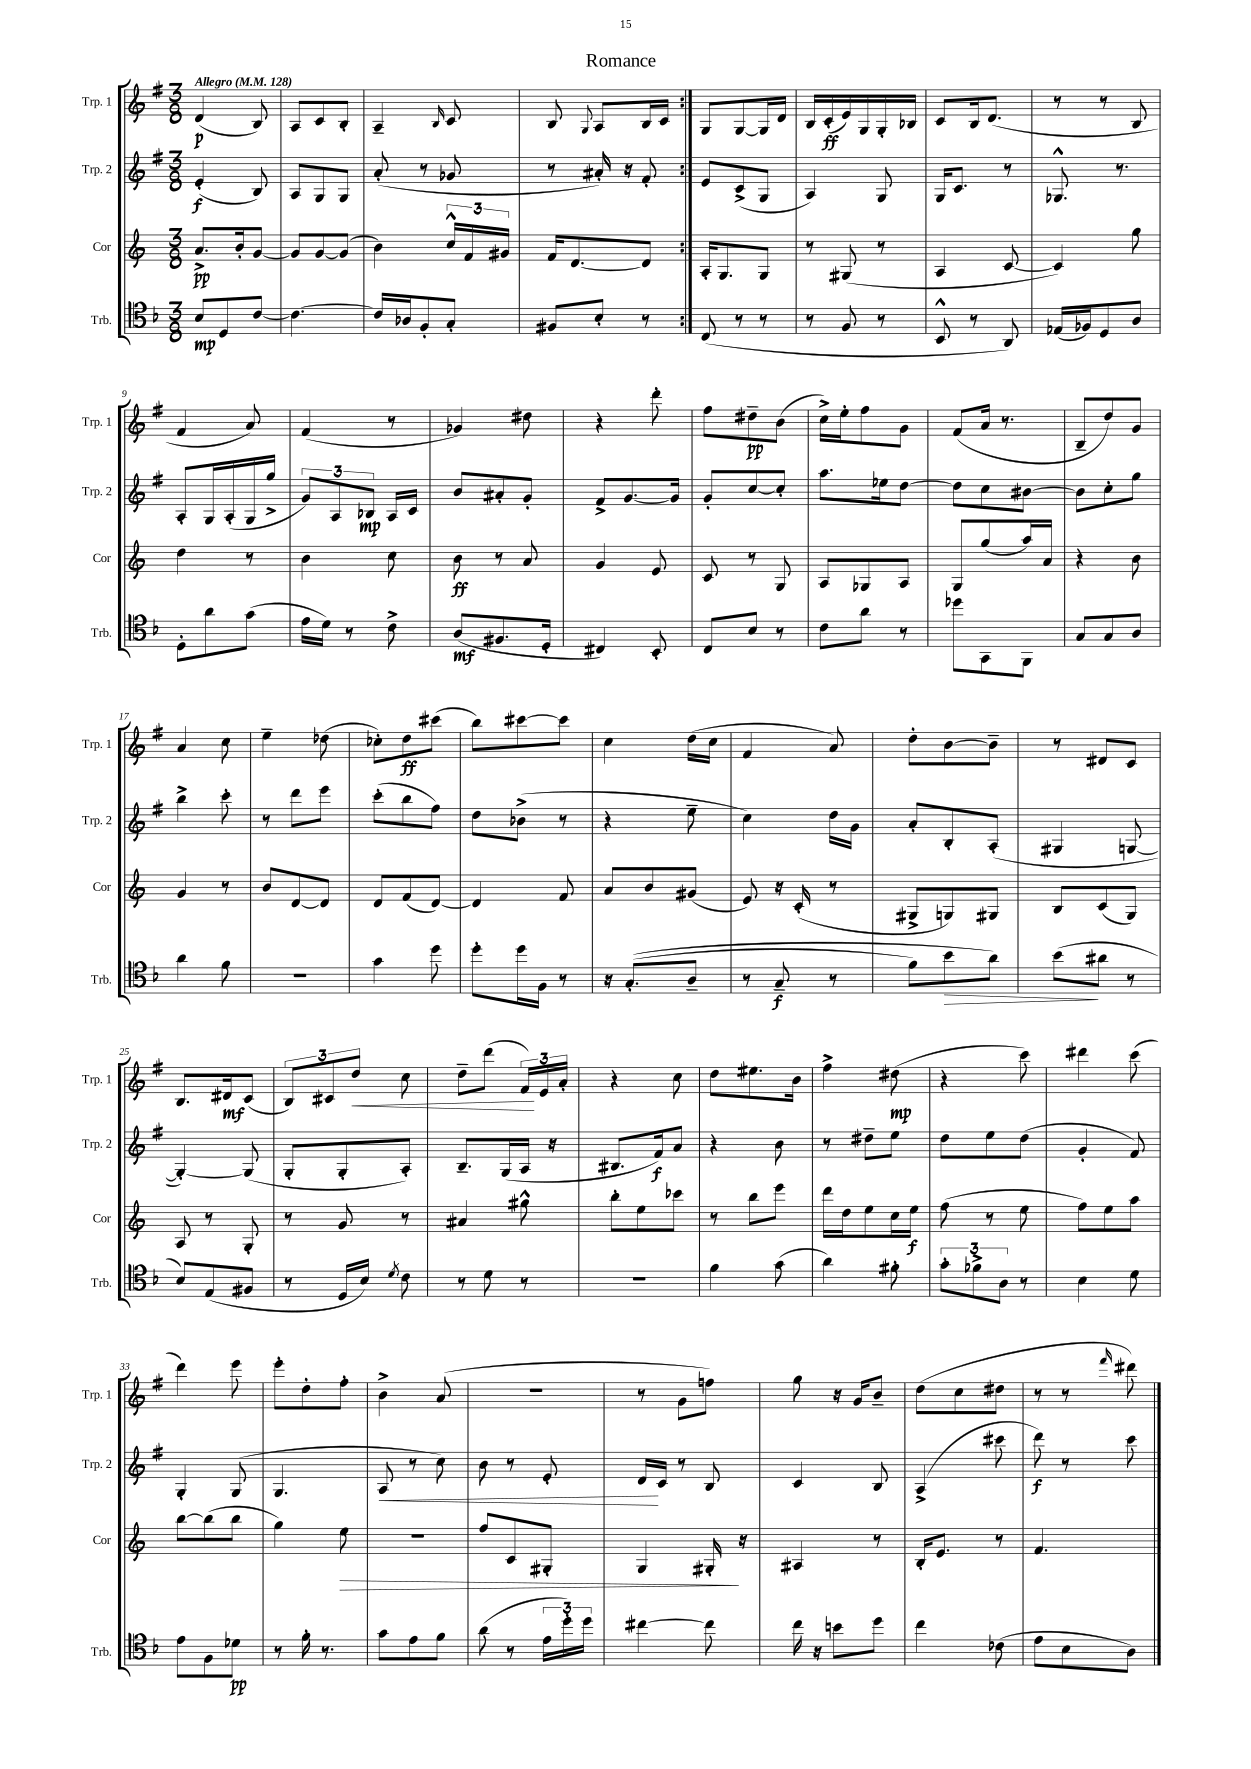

**kern	**dynam	**kern	**dynam	**kern	**dynam	**kern	**dynam
*part4	*part4	*part3	*part3	*part2	*part2	*part1	*part1
*staff4	*staff4	*staff3	*staff3	*staff2	*staff2	*staff1	*staff1
*I"Trb.	*	*I"Cor	*	*I"Trp. 2	*	*I"Trp. 1	*
*I'Trb.	*	*I'Cor	*	*I'Trp. 2	*	*I'Trp. 1	*
*clefC4	*	*clefG2	*	*clefG2	*	*clefG2	*
*k[b-]	*	*k[]	*	*k[f#]	*	*k[f#]	*
*M3/8	*	*M3/8	*	*M3/8	*	*M3/8	*
*MM128	*	*MM128	*	*MM128	*	*MM128	*
=1	=1	=1	=1	=1	=1	=1	=1
!	!	!	!	!	!	!LO:TX:a:B:t=Allegro	!
8B-/L	mp	8.a^/L	pp	(4e'/	f	(4d/	p
8D/	.	.	.	.	.	.	.
.	.	16b'/k	.	.	.	.	.
[8c/J	.	[8g/J	.	8B/)	.	8B/)	.
=2	=2	=2	=2	=2	=2	=2	=2
4.c\_	.	8g/L]	.	8A/L	.	8A/L	.
.	.	[8g/	.	8G/	.	8c/	.
.	.	(8g/J]	.	8G/J	.	8B'/J	.
=3	=3	=3	=3	=3	=3	=3	=3
16c/LL]	.	4b\)	.	(8a'/	.	4A~/	.
16A-X/J	.	.	.	.	.	.	.
8F'/	.	.	.	8r	.	.	.
.	.	.	.	.	.	16qqB/	.
8G'/J	.	24cc^^/LL	.	8g-X/	.	8c/	.
.	.	24f/	.	.	.	.	.
.	.	24g#X/JJ	.	.	.	.	.
=4	=4	=4	=4	=4	=4	=4	=4
8F#X/L	.	16f/KL	.	8r	.	8B/	.
.	.	[8.d/	.	.	.	.	.
.	.	.	.	.	.	8qqG/	.
8B-'/J	.	.	.	16a#X'/)	.	8A/L	.
.	.	.	.	16r	.	.	.
8r	.	8d/J]	.	8f#'/	.	16B/L	.
.	.	.	.	.	.	16c/JJ	.
=5:|!	=5:|!	=5:|!	=5:|!	=5:|!	=5:|!	=5:|!	=5:|!
(8C/	.	16A'/KL	.	8e/L	.	8G/L	.
.	.	8.G/	.	.	.	.	.
8r	.	.	.	(8c^/	.	[8G/	.
8r	.	8G/J	.	8G/J	.	16G/L]	.
.	.	.	.	.	.	16d/JJ	.
=6	=6	=6	=6	=6	=6	=6	=6
8r	.	8r	.	4A/)	.	16B/LL	.
.	.	.	.	.	.	(16c'/	ff
8F/	.	(8G#X/	.	.	.	16e/)	.
.	.	.	.	.	.	16G/	.
8r	.	8r	.	8G/	.	16G'/	.
.	.	.	.	.	.	16B-X/JJ	.
=7	=7	=7	=7	=7	=7	=7	=7
8BB-^^/	.	4A/	.	16G/KL	.	8c/L	.
.	.	.	.	8.c/J	.	.	.
8r	.	.	.	.	.	16B/k	.
.	.	.	.	.	.	(8.d/J	.
8AA/)	.	[8c/	.	8r	.	.	.
=8	=8	=8	=8	=8	=8	=8	=8
(16E-X/LL	.	4c/])	.	8.G-X^^/	.	8r	.
16F-X/J)	.	.	.	.	.	.	.
8D/	.	.	.	.	.	8r	.
.	.	.	.	8.r	.	.	.
8A/J	.	8gg\	.	.	.	8B/	.
!!LO:LB:g=z
=9	=9	=9	=9	=9	=9	=9	=9
8D'\L	.	4dd\	.	8A'/L	.	4f#/	.
8a\	.	.	.	16G/L	.	.	.
.	.	.	.	(16A'/	.	.	.
(8g\J	.	8r	.	16G/	.	8a/)	.
.	.	.	.	16gg^/JJ	.	.	.
=10	=10	=10	=10	=10	=10	=10	=10
16e\LL	.	4b\	.	12g/L)	.	(4f#/	.
16d\JJ)	.	.	.	.	.	.	.
.	.	.	.	12A/	.	.	.
8r	.	.	.	.	.	.	.
.	.	.	.	12B-X/J	mp	.	.
8c^\	.	8cc\	.	16A/LL	.	8r	.
.	.	.	.	16c/JJ	.	.	.
=11	=11	=11	=11	=11	=11	=11	=11
(8A/L	mf	8b\	ff	8b/L	.	4g-X/)	.
8.F#X/	.	8r	.	8a#X'/	.	.	.
.	.	8a/	.	8g'/J	.	8dd#X\	.
16D'/Jk	.	.	.	.	.	.	.
=12	=12	=12	=12	=12	=12	=12	=12
4C#X/)	.	4g/	.	8f#^/L	.	4r	.
.	.	.	.	[8.g/	.	.	.
8BB-'/	.	8e/	.	.	.	8ddd'\	.
.	.	.	.	16g/Jk]	.	.	.
=13	=13	=13	=13	=13	=13	=13	=13
8C/L	.	8c/	.	8g'/L	.	8ff#\L	.
8B-/J	.	8r	.	[8cc/	.	8dd#X~\	pp
8r	.	8G/	.	8cc'/J]	.	(8b\J	.
=14	=14	=14	=14	=14	=14	=14	=14
8c\L	.	8A/L	.	8.aa\L	.	16cc^\LL)	.
.	.	.	.	.	.	16ee'\J	.
8a\J	.	8G-X/	.	.	.	8ff#\	.
.	.	.	.	16ee-X\k	.	.	.
8r	.	8A/J	.	[8dd\J	.	8g\J	.
=15	=15	=15	=15	=15	=15	=15	=15
8dd-X\L	.	8G/L	.	8dd\L]	.	(8f#/L	.
8GG\	.	(8gg/	.	8cc\	.	16a/Jk	.
.	.	.	.	.	.	8.r	.
8FF\J	.	16aa/L)	.	[8b#X\J	.	.	.
.	.	16a/JJ	.	.	.	.	.
=16	=16	=16	=16	=16	=16	=16	=16
8G/L	.	4r	.	8b#\L]	.	8B~/L	.
8G/	.	.	.	8cc'\	.	8dd/)	.
8A/J	.	8b\	.	8gg\J	.	8g/J	.
!!LO:LB:g=z
=17	=17	=17	=17	=17	=17	=17	=17
4a\	.	4g/	.	4bb^\	.	4a/	.
8f\	.	8r	.	8ccc'\	.	8cc\	.
=18	=18	=18	=18	=18	=18	=18	=18
4.r	.	8b/L	.	8r	.	4ee~\	.
.	.	[8d/	.	8ddd\L	.	.	.
.	.	8d/J]	.	8eee\J	.	(8dd-X\	.
=19	=19	=19	=19	=19	=19	=19	=19
4g\	.	8d/L	.	(8ccc'\L	.	8cc-X'\L)	.
.	.	(8f/	.	8bb\	.	8dd\	ff
8dd\	.	[8d/J)	.	8ff#\J)	.	(8ccc#X\J	.
=20	=20	=20	=20	=20	=20	=20	=20
8dd'\L	.	4d/]	.	8dd\L	.	8bb\L)	.
16dd\L	.	.	.	(8b-X^\J	.	[8ccc#X\	.
16F\JJ	.	.	.	.	.	.	.
8r	.	8f/	.	8r	.	8ccc#\J]	.
=21	=21	=21	=21	=21	=21	=21	=21
16r	.	8a/L	.	4r	.	4cc\	.
((8.G'/L	.	.	.	.	.	.	.
.	.	8b/	.	.	.	.	.
8A~/J	.	(8g#X/J	.	8ee~\	.	(16dd\LL	.
.	.	.	.	.	.	16cc\JJ	.
=22	=22	=22	=22	=22	=22	=22	=22
8r	.	8e/)	.	4cc\)	.	4f#/	.
8G~/	f	16r	.	.	.	.	.
.	.	(16c'/	.	.	.	.	.
8r	.	8r	.	16dd\LL	.	8a/)	.
.	.	.	.	16g\JJ	.	.	.
=23	=23	=23	=23	=23	=23	=23	=23
8f\L)	.	8G#X^/L	.	8a'/L	.	8dd'\L	.
!	!LO:HP:b	!	!	!	!	!	!
8b-\	>	8Gn/)	.	8B'/	.	[8b\	.
8a\J)	.	8G#X/J	.	(8A'/J	.	8b~\J]	.
=24	=24	=24	=24	=24	=24	=24	=24
(8b-\L	.	8B/L	.	4G#X/	.	8r	.
8a#X\J	]	(8c/	.	.	.	8d#X/L	.
8r	.	8G/J)	.	[8Gn/	.	8c/J	.
!!LO:LB:g=z
=25	=25	=25	=25	=25	=25	=25	=25
8B-/L)	.	8A/	.	4G'/_)	.	8.B/L	.
(8E/	.	8r	.	.	.	.	.
.	.	.	.	.	.	16d#X/k	mf
8F#X/J	.	8G'/	.	(8G/]	.	(8c/J	.
=26	=26	=26	=26	=26	=26	=26	=26
8r	.	8r	.	8G'/L	.	12B/L)	.
.	.	.	.	.	.	12c#X/	.
16D/LL	.	8g/	.	8G'/	.	.	.
!	!	!	!	!	!	!	!LO:HP:b
.	.	.	.	.	.	12dd/J	<
16B-/JJ)	.	.	.	.	.	.	.
8qd/	.	.	.	.	.	.	.
8c\	.	8r	.	8A'/J)	.	8cc\	.
=27	=27	=27	=27	=27	=27	=27	=27
8r	.	4a#X/	.	8.B~/L	.	8dd~\L	.
8d\	.	.	.	.	.	(8ddd\J	.
.	.	.	.	(16G/L	.	.	.
8r	.	8gg#X^^\	.	16A/JJ	.	24f#/LL)	.
.	.	.	.	.	.	24e/	[
.	.	.	.	16r	.	.	.
.	.	.	.	.	.	24a'/JJ	.
=28	=28	=28	=28	=28	=28	=28	=28
4.r	.	8bb'\L	.	8.B#X/L	.	4r	.
.	.	8ee\	.	.	.	.	.
.	.	.	.	16f#/k)	f	.	.
.	.	8ccc-X\J	.	8a/J	.	8cc\	.
=29	=29	=29	=29	=29	=29	=29	=29
4f\	.	8r	.	4r	.	8dd\L	.
.	.	8bb\L	.	.	.	8.ee#X\	.
(8g\	.	8eee\J	.	8b\	.	.	.
.	.	.	.	.	.	16b\Jk	.
=30	=30	=30	=30	=30	=30	=30	=30
4a\)	.	16ddd\LL	.	8r	.	4ff#^\	.
.	.	16dd\J	.	.	.	.	.
.	.	8ee\	.	8dd#X~\L	.	.	.
8f#X'\	.	16cc\L	.	8ee\J	.	(8dd#X\	mp
.	.	16ee\JJ	f	.	.	.	.
=31	=31	=31	=31	=31	=31	=31	=31
12g'\L	.	(8ff\	.	8dd\L	.	4r	.
12f-X^\	.	.	.	.	.	.	.
.	.	8r	.	8ee\	.	.	.
12A\J	.	.	.	.	.	.	.
8r	.	8ee\	.	(8dd\J	.	8ccc\)	.
=32	=32	=32	=32	=32	=32	=32	=32
4B-\	.	8ff\L)	.	4g'/	.	4ddd#X\	.
.	.	8ee\	.	.	.	.	.
8d\	.	8aa\J	.	8f#/)	.	(8ccc\	.
!!LO:LB:g=z
=33	=33	=33	=33	=33	=33	=33	=33
8e\L	.	[8bb\L	.	4G'/	.	4ddd\)	.
8F\	.	(8bb\]	.	.	.	.	.
8d-X\J	pp	8bb\J	.	(8G/	.	8eee\	.
=34	=34	=34	=34	=34	=34	=34	=34
8r	.	4gg\)	.	4.G/	.	8eee'\L	.
16f'\	.	.	.	.	.	8dd'\	.
8.r	.	.	.	.	.	.	.
!	!	!	!LO:HP:b	!	!	!	!
.	.	8ee\	>	.	.	8ff#'\J	.
=35	=35	=35	=35	=35	=35	=35	=35
!	!	!	!	!	!LO:HP:b	!	!
8g\L	.	4.r	.	8A/	<	4b^\	.
8e\	.	.	.	8r	.	.	.
8f\J	.	.	.	8cc\)	.	(8a/	.
=36	=36	=36	=36	=36	=36	=36	=36
(8a\	.	8ff/L	.	8b\	.	4.r	.
8r	.	8c/	.	8r	.	.	.
24e\LL	.	8G#X'/J	.	8e'/	.	.	.
24dd'\)	.	.	.	.	.	.	.
24dd\JJ	.	.	.	.	.	.	.
=37	=37	=37	=37	=37	=37	=37	=37
[4cc#X\	.	4G/	.	16d/LL	.	8r	.
.	.	.	.	16c/JJ	[	.	.
.	.	.	.	8r	.	8g\L	.
8cc#\]	.	16G#X'/	.	8B/	.	8ffn\J)	.
.	.	16r	]	.	.	.	.
=38	=38	=38	=38	=38	=38	=38	=38
16cc\	.	4A#X/	.	4c/	.	8gg\	.
16r	.	.	.	.	.	.	.
8bn\L	.	.	.	.	.	16r	.
.	.	.	.	.	.	16g/KL	.
8dd\J	.	8r	.	8B/	.	8b~/J	.
=39	=39	=39	=39	=39	=39	=39	=39
4cc\	.	16B'/KL	.	(4A^/	.	(8dd\L	.
.	.	8.e/J	.	.	.	.	.
.	.	.	.	.	.	8cc\	.
(8c-X\	.	8r	.	8ccc#X\	.	8dd#X\J	.
=40	=40	=40	=40	=40	=40	=40	=40
8e\L	.	4.f/	.	8ddd\)	f	8r	.
8B-\	.	.	.	8r	.	8r	.
.	.	.	.	.	.	16qqfff#/	.
8A\J)	.	.	.	8ccc\	.	8ddd#X\)	.
==	==	==	==	==	==	==	==
*-	*-	*-	*-	*-	*-	*-	*-
